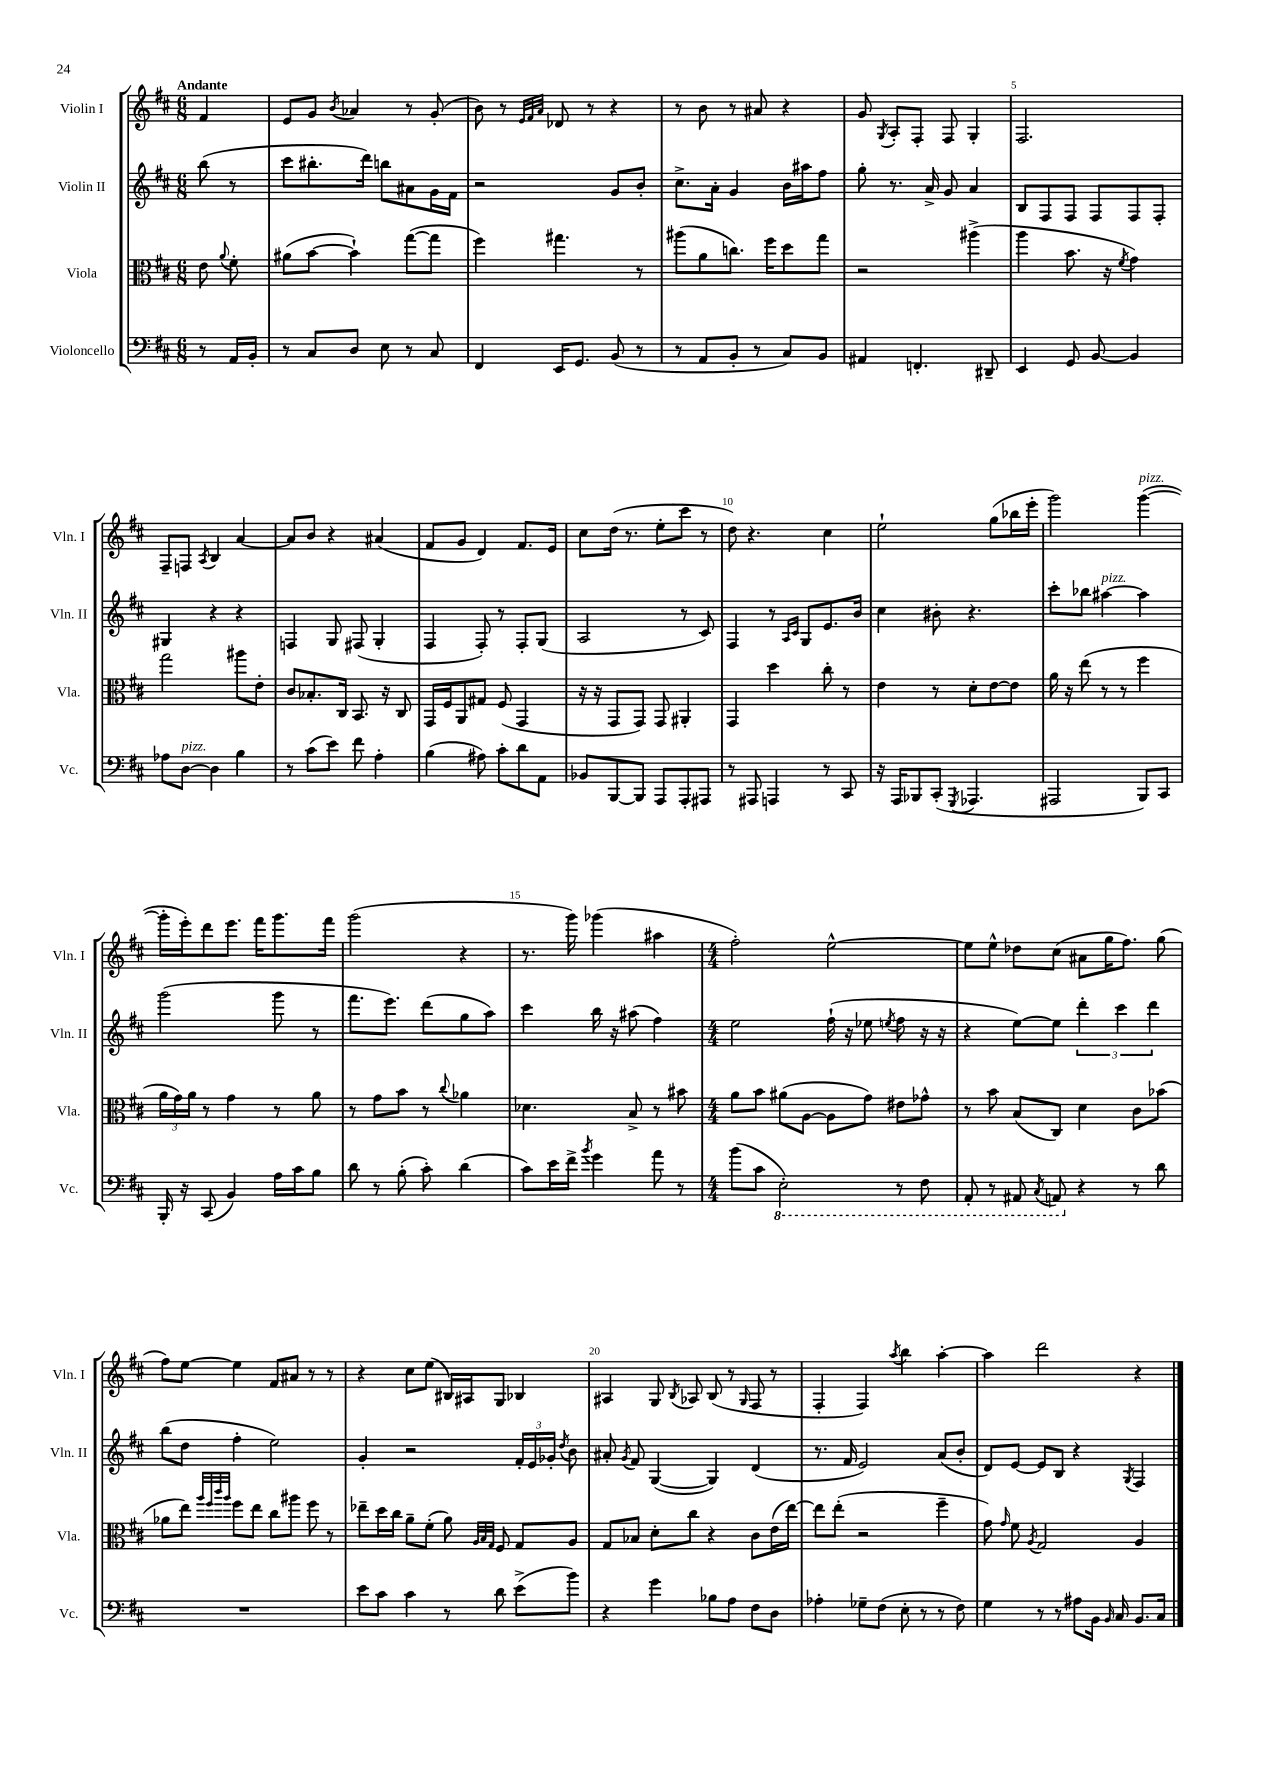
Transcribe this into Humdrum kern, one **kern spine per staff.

**kern	**kern	**kern	**kern
*part4	*part3	*part2	*part1
*staff4	*staff3	*staff2	*staff1
*I"Violoncello	*I"Viola	*I"Violin II	*I"Violin I
*I'Vc.	*I'Vla.	*I'Vln. II	*I'Vln. I
*clefF4	*clefC3	*clefG2	*clefG2
*k[f#c#]	*k[f#c#]	*k[f#c#]	*k[f#c#]
*M6/8	*M6/8	*M6/8	*M6/8
=	=	=	=
!	!	!	!LO:TX:a:B:t=Andante
8r	8e\	(8bb\	4f#/
.	8qqa/	.	.
16AA/LL	8f#'\	8r	.
16BB'/JJ	.	.	.
=1	=1	=1	=1
8r	(8a#X\L	8ccc#\L	8e/L
8C#/L	[8b\J	8.bb#X'\	8g/J
.	.	.	8qb/
8D/J	4b`\])	.	4a-X/
.	.	16ddd\Jk)	.
8E\	.	8bbn\L	.
8r	([8gg\L	8a#X\	8r
8C#/	8gg\J]	16g\L	(8g'/
.	.	16f#\JJ	.
=2	=2	=2	=2
4FF#/	4ff#\)	2r	8b\)
.	.	.	8r
.	.	.	32qqe/LLL
.	.	.	32qqf#/
.	.	.	32qqa/JJJ
16EE/KL	4.gg#X\	.	8d-X/
8.GG/J	.	.	.
.	.	.	8r
(8BB/	.	8g/L	4r
8r	8r	8b'/J	.
=3	=3	=3	=3
8r	(8aa#X\L	8.cc#^\L	8r
8AA/L	8a\	.	8b\
.	.	16a'\Jk	.
8BB'/J	8.ccn\J)	4g/	8r
8r	.	.	8a#X/
.	16ff#\KL	.	.
8C#/L)	8dd\	16b\LL	4r
.	.	16aa#X\J	.
8BB/J	8gg\J	8ff#\J	.
=4	=4	=4	=4
4AA#X/	2r	8gg'\	8g/
.	.	.	8qG/
.	.	8.r	8A'/L
4.FFn'/	.	.	8F#'/J
.	.	16a^/	.
.	.	8g/	8F#/
.	(4aa#X^\	4a/	4G'/
8DD#X~/	.	.	.
=5	=5	=5	=5
4EE/	4aa\	8B/L	2.F#/
.	.	8F#/	.
8GG/	8.b\	8F#/J	.
[8BB/	.	8F#/L	.
.	16r	.	.
.	8qf#/	.	.
4BB/]	4g\)	8F#/	.
.	.	8F#'/J	.
!!LO:LB:g=z
=6	=6	=6	=6
8A-X\L	2gg\	4G#X/	8F#~/L
!LO:TX:a:i:t=pizz.	!	!	!
[8D\J	.	.	8Fn/J
.	.	.	8qA/
4D\]	.	4r	4B/
4B\	8aa#X\L	4r	[4a/
.	8e'\J	.	.
=7	=7	=7	=7
8r	8c#/L	4Fn/	8a/L]
(8c#\L	8.B-X'/	.	8b/J
8e\J)	.	8G/	4r
.	16C#/Jk	.	.
8f#\	8.BB/	(8F#X/	.
4A'\	.	4G'/	(4a#X/
.	16r	.	.
.	8C#/	.	.
=8	=8	=8	=8
(4B\	16GG/LL	4F#/	8f#/L
.	16F#/J	.	.
.	8AA/	.	8g/J
8A#X\)	8G#X/J	8F#'/)	4d/)
8c#'\L	(8F#/	8r	.
8d\	4GG/	8F#'/L	8.f#/L
8AA\J	.	(8G/J	.
.	.	.	16e/Jk
=9	=9	=9	=9
8BB-X/L	16r	2A/	8cc#\L
.	16r	.	.
[8BBB/	8GG/L	.	(16dd\Jk
.	.	.	8.r
8BBB/J]	8GG/J)	.	.
8AAA/L	8GG/	.	8ee'\L
8AAA'/	4AA#X'/	8r	8ccc#\J
8AAA#X/J	.	8c#/)	8r
=10	=10	=10	=10
8r	4GG/	4F#/	8dd\)
8AAA#X/	.	.	4.r
4AAAn/	4dd\	8r	.
.	.	16qqA/LL	.
.	.	16qqc#/JJ	.
.	.	8G/L	.
8r	8cc#'\	8.e/	4cc#\
8CC#/	8r	.	.
.	.	16b/Jk	.
=11	=11	=11	=11
16r	4e\	4cc#\	2ee`\
16AAA/KL	.	.	.
8BBB-X/	.	.	.
(8CC#'/J	8r	8b#X'\	.
8qGGG/	.	.	.
4.AAA-X/	8d'\L	4.r	.
.	[8e\	.	(8gg\L
.	8e\J]	.	16bb-X\L
.	.	.	16eee'\JJ
=12	=12	=12	=12
2AAA#X/	16a\	8ccc#'\L	2ggg\)
.	16r	.	.
.	(8ee\	8bb-X\J	.
!	!	!LO:TX:a:i:t=pizz.	!
.	8r	[4aa#X\	.
.	8r	.	.
!	!	!	!LO:TX:a:i:t=pizz.
8BBB/L)	4ff#\	4aa#\]	([4ggg\
8CC#/J	.	.	.
!!LO:LB:g=z
=13	=13	=13	=13
16BBB'/	24a\LL	(2ggg\	16ggg'\LL]
.	24g\)	.	.
16r	.	.	16eee'\J)
.	24a\JJ	.	.
(8CC#/	8r	.	8ddd\
4BB/)	4g\	.	8.eee\J
.	.	.	16fff#\KL
16A\LL	8r	8ggg\	8.ggg\
16c#\J	.	.	.
8B\J	8a\	8r	.
.	.	.	16fff#\Jk
=14	=14	=14	=14
8d\	8r	8.fff#\L	(2ggg\
8r	8g\L	.	.
.	.	8.eee\J)	.
(8B'\	8b\J	.	.
8c#'\)	8r	(8ddd\L	.
.	8qqcc#/	.	.
(4d\	4a-X\	8gg\	4r
.	.	8aa\J)	.
=15	=15	=15	=15
8c#\L)	4.d-X\	4ccc#\	8.r
16e\L	.	.	.
16f#^\JJ	.	.	16ggg\)
8qb/	.	.	.
4g\	.	16bb\	(4ggg-X\
.	.	16r	.
.	8B^/	(8aa#X\	.
8a\	8r	4ff#\)	4aa#X\
8r	8b#X\	.	.
=16	=16	=16	=16
*M4/4	*M4/4	*M4/4	*M4/4
(8b\L	8a\L	2ee\	2ff#'\)
8c#\J	8b\J	.	.
*8ba	*	*	*
2EE'\)	(8a#X\L	.	.
.	[8A\J	.	.
.	8A\L]	(16ff#`\	[2ee^^\
.	.	16r	.
.	8g\J)	8ee-X\	.
.	.	8qeen/	.
8r	8e#X\L	8ff#\	.
8FF#\	8g-X^^\J	16r	.
.	.	16r	.
=17	=17	=17	=17
8AAA'/	8r	4r	8ee\L]
8r	8b\	.	8ee^^\J
8AAA#X/	(8B/L	[8ee\L)	8dd-X\L
8qCC#/	.	.	.
8AAAn/	8C#/J)	8ee\J]	(8cc#\J
*X8ba	*	*	*
4r	4d\	6ddd'\	8a#X\L
.	.	.	16gg\K
.	.	6ccc#\	.
.	.	.	8.ff#\J)
8r	8c#\L	.	.
.	.	6ddd\	.
8d\	(8b-X\J	.	(8gg\
!!LO:LB:g=z
=18	=18	=18	=18
1r	8a-X\L	(8bb\L	8ff#\L)
.	8ee\J)	8dd\J	[8ee\J
.	32qqaa/LLL	.	.
.	32qqff#/	.	.
.	32qqccc#/	.	.
.	32qqaa/JJJ	.	.
.	8ff#\L	4ff#'\	4ee\]
.	8ee\J	.	.
.	8cc#\L	2ee\)	8f#/L
.	8aa#X\J	.	8a#X/J
.	8ff#\	.	8r
.	8r	.	8r
=19	=19	=19	=19
8e\L	8ee-X~\L	4g'/	4r
8c#\J	16dd\L	.	.
.	16cc#\JJ	.	.
4c#\	8a~\L	2r	8cc#\L
.	(8f#'\J	.	(8ee\J
8r	8a\)	.	16B#X/LL)
.	.	.	16A#X/J
.	32qqA/LLL	.	.
.	32qqB/	.	.
.	32qqG/JJJ	.	.
8d\	8F#/	.	8G/J
(8e^\L	8G/L	24f#'/LL	4B-X/
.	.	24e/	.
.	.	24g-X'/JJ	.
.	.	8qdd/	.
8b\J)	8A/J	8b\	.
=20	=20	=20	=20
4r	8G/L	8a#X'/	4A#X/
.	.	8qg/	.
.	8B-X/J	8f#/	.
4g\	8d'\L	([4G/	8G/
.	.	.	8qB/
.	8cc#\J	.	8A-X/
8B-X\L	4r	4G/])	(8B/
8A\J	.	.	8r
.	.	.	16qqG/
8F#\L	8c#\L	(4d/	8F#/
8D\J	(16e\L	.	8r
.	[16ee\JJ)	.	.
=21	=21	=21	=21
4A-X'\	8ee\L]	8.r	4F#'/
.	(8ee'\J	.	.
.	.	16f#/	.
8G-X~\L	2r	2e/)	4F#/)
(8F#\J	.	.	.
.	.	.	8qaa/
8E'\	.	.	4bb\
8r	.	.	.
8r	4ff#~\	(8a/L	[4aa'\
8F#\)	.	8b'/J	.
=22	=22	=22	=22
4G\	8g\)	8d/L)	4aa\]
.	16qqg/	.	.
.	8f#\	[8e/J	.
.	8qA/	.	.
8r	2G/	8e/L]	2ddd\
8r	.	8B/J	.
8A#X\L	.	4r	.
16BB\Jk	.	.	.
16qqBB/	.	.	.
16C#/	.	.	.
.	.	8qG/	.
8.BB/L	4A/	4F#/	4r
16C#/Jk	.	.	.
==	==	==	==
*-	*-	*-	*-
